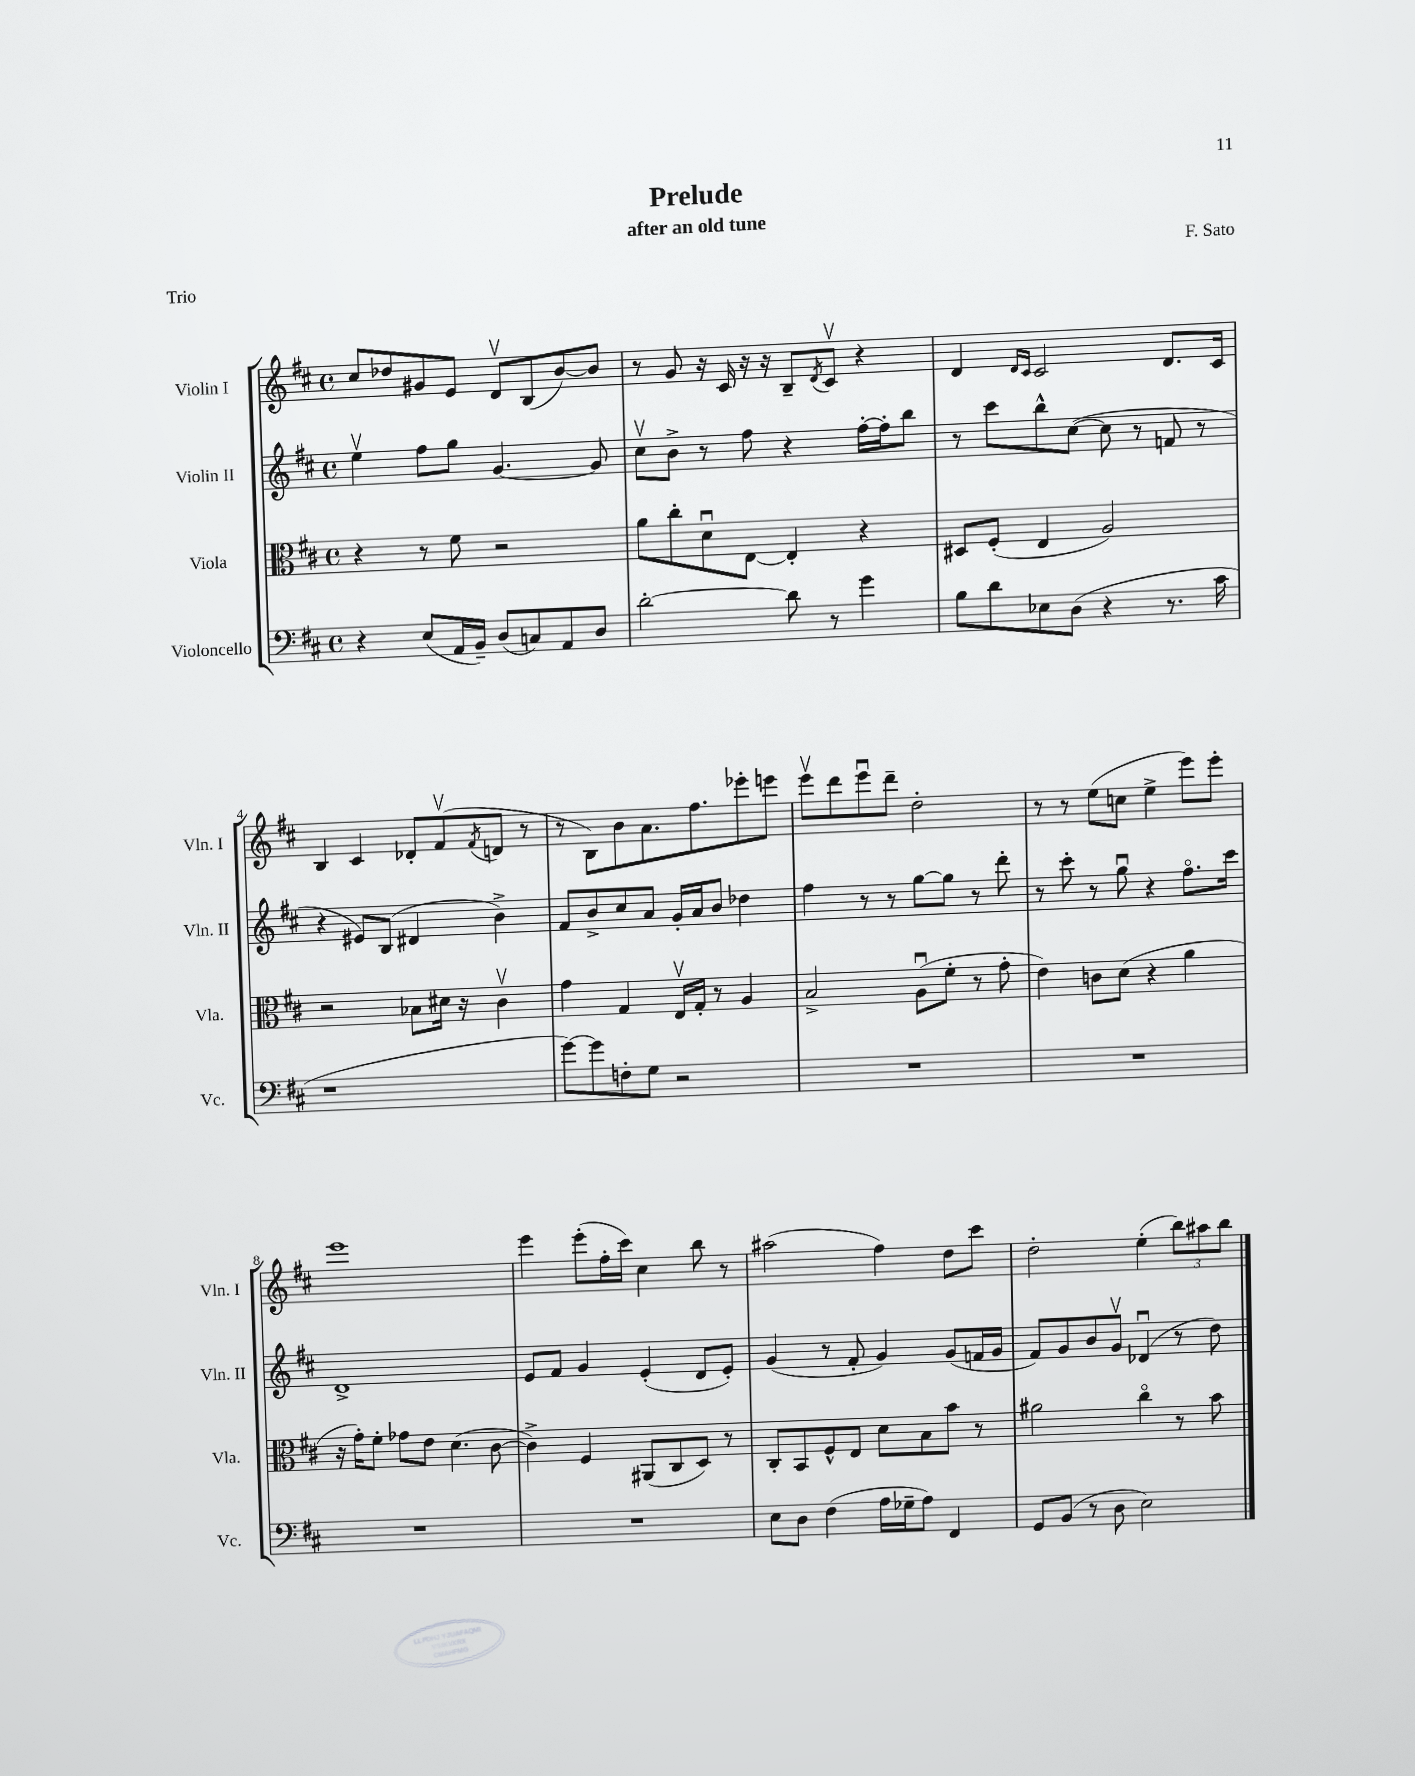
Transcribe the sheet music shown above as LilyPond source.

\header { title = "Prelude" composer = "F. Sato" subtitle = "after an old tune" piece = "Trio" }
<<
\new StaffGroup <<
\new Staff = "s0" \with { instrumentName = "Violin I" shortInstrumentName = "Vln. I" } {
    \clef treble \key d \major \defaultTimeSignature \time 4/4
    cis''8 des''8 gis'8 e'8 d'8\upbow b8( b'8~) b'8 |
    r8 g'8 r16 cis'16 r16 r16 b8-- \acciaccatura { d'8 } cis'8\upbow r4 |
    d'4 \grace { d'16 cis'16 } cis'2 d'8. cis'16 |
    b4 cis'4 des'8-. fis'8\upbow( \acciaccatura { fis'8 } d'8 r8 |
    r8 b8) b'8 a'8. fis''8. ees'''8-. e'''8 |
    e'''8\upbow d'''8 e'''8\downbow d'''8-- d''2-. |
    r8 r8 e''8( c''8 e''4-> e'''8) e'''8-. |
    e'''1 |
    e'''4 e'''8-.( fis''16-. cis'''16) cis''4 b''8 r8 |
    ais''2( fis''4) d''8 cis'''8 |
    d''2-. e''4-.( \tuplet 3/2 { b''8) ais''8 b''8 } \bar "|." |
}
\new Staff = "s1" \with { instrumentName = "Violin II" shortInstrumentName = "Vln. II" } {
    \clef treble \key d \major \defaultTimeSignature \time 4/4
    e''4\upbow fis''8 g''8 g'4.~ g'8 |
    cis''8\upbow b'8-> r8 fis''8 r4 fis''16~-. fis''16-. b''8 |
    r8 cis'''8 b''8-^ cis''8~( cis''8 r8 f'8 r8 |
    r4 eis'8) b8( dis'4 b'4->) |
    fis'8 b'8-> cis''8 a'8 g'16-. a'16 b'8 des''4 |
    fis''4 r8 r8 g''8~ g''8 r8 d'''8-. |
    r8 cis'''8-. r8 g''8\downbow r4 fis''8.\flageolet cis'''16 |
    d'1-> |
    e'8 fis'8 g'4 e'4-.( d'8 e'8-.) |
    g'4( r8 fis'8-. g'4) g'8( f'16 g'16 |
    fis'8) g'8 b'8 g'8\upbow des'4\downbow( r8 d''8) \bar "|." |
}
\new Staff = "s2" \with { instrumentName = "Viola" shortInstrumentName = "Vla." } {
    \clef alto \key d \major \defaultTimeSignature \time 4/4
    r4 r8 fis'8 r2 |
    a'8 cis''8-. d'8\downbow e8~ e4-. r4 |
    dis8 fis8-.( e4 a2) |
    r2 bes8 dis'16 r16 cis'4\upbow |
    g'4 g4 e16\upbow g16-. r8 a4 |
    b2-> a8\downbow( fis'8-. r8 g'8-. |
    e'4) c'8 d'8( r4 a'4 |
    r16 g'16-.) fis'8-. ges'8 e'8 d'4.( cis'8~ |
    cis'4->) fis4 ais,8( cis8 d8) r8 |
    cis8-. b,8 fis8-^ e8 d'8 b8 b'8 r8 |
    ais'2 cis''4\flageolet r8 b'8 \bar "|." |
}
\new Staff = "s3" \with { instrumentName = "Violoncello" shortInstrumentName = "Vc." } {
    \clef bass \key d \major \defaultTimeSignature \time 4/4
    r4 e8( a,16 b,16--) d8( c8) a,8 d8 |
    d'2~-. d'8 r8 g'4 |
    b8 d'8 ees8 d8( r4 r8. cis'16 |
    r1 |
    g'8~) g'8 f8-. g8 r2 |
    R1 |
    R1 |
    R1 |
    R1 |
    e8 d8 fis4( a16 ges16-- a8) fis,4 |
    g,8 b,8( r8 d8 e2) \bar "|." |
}
>>
>>
